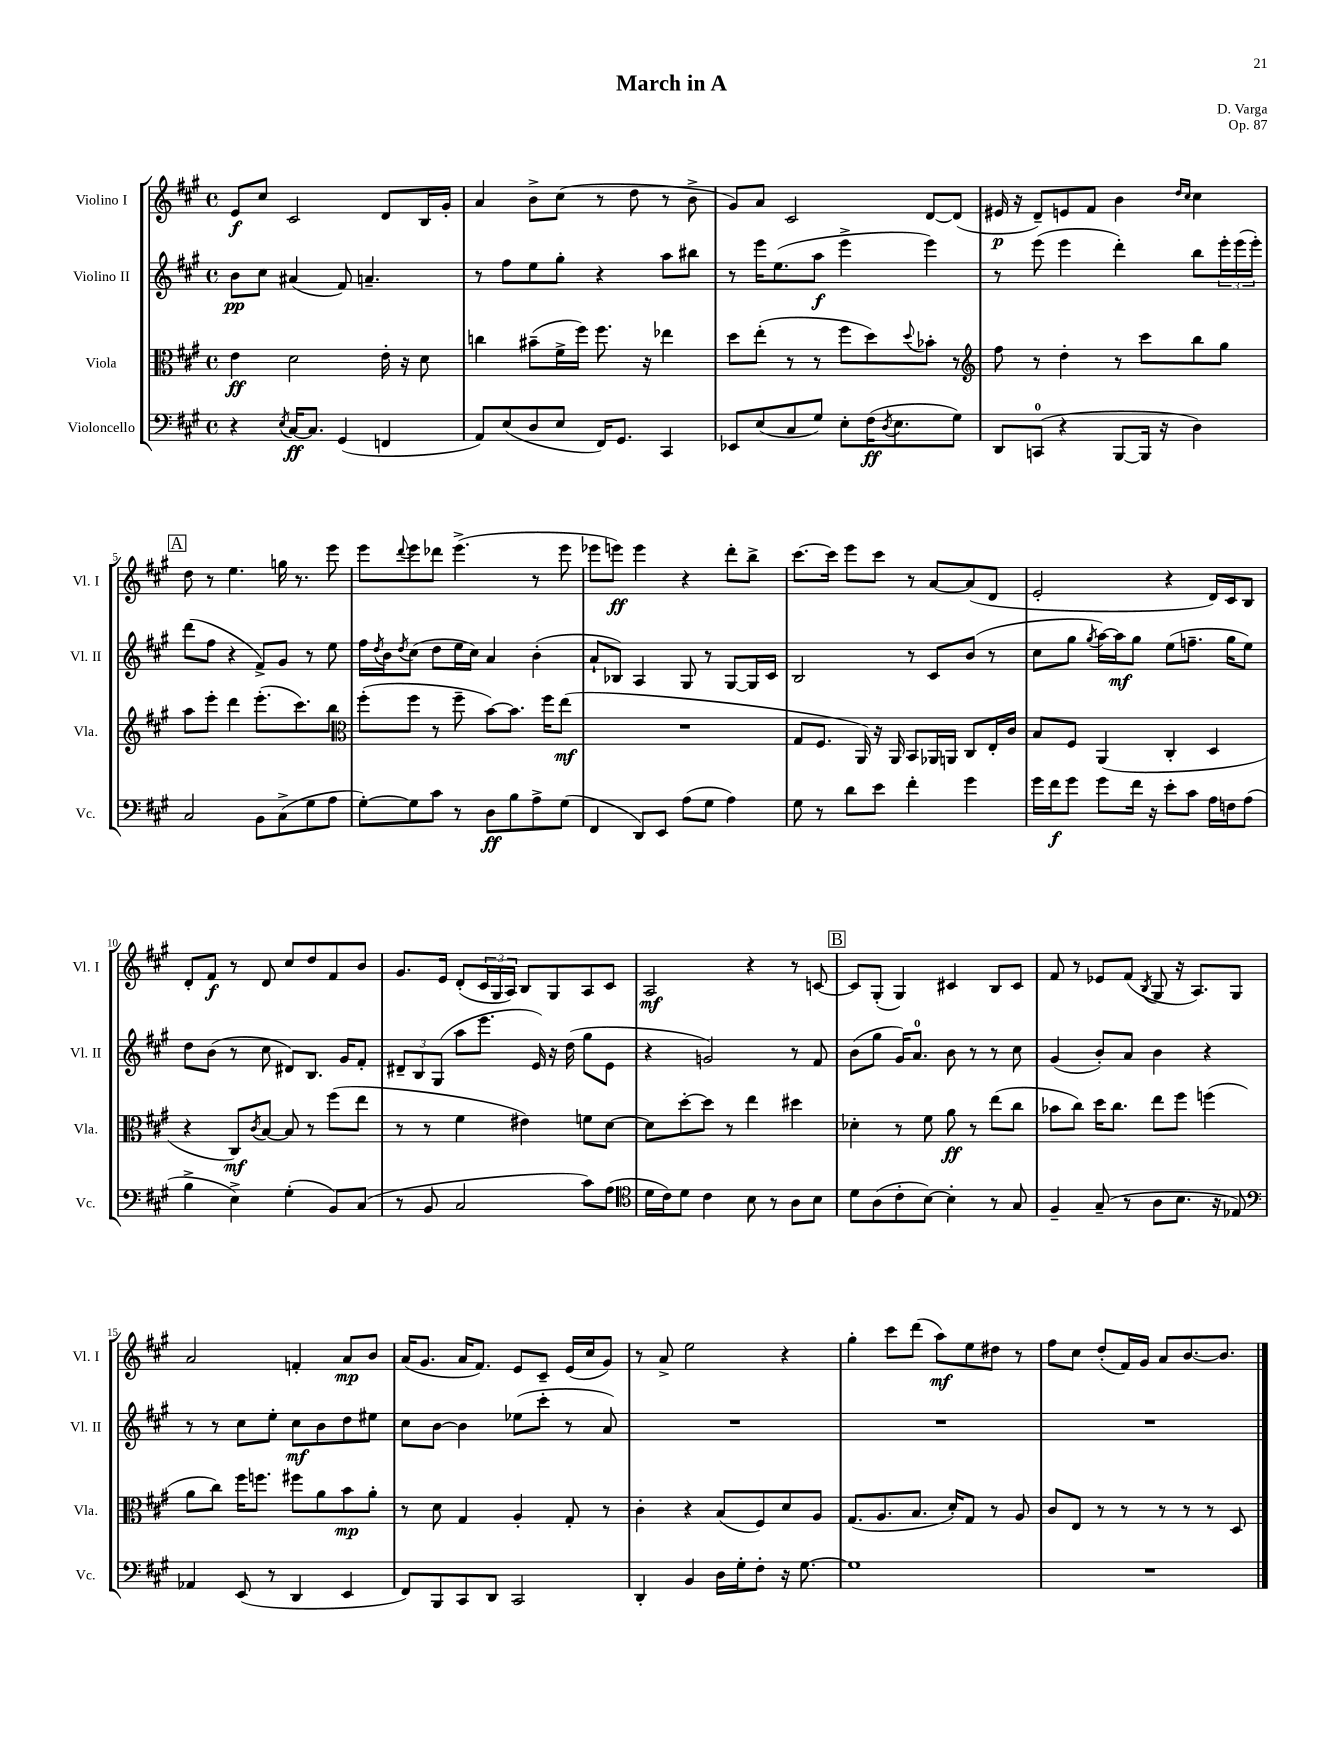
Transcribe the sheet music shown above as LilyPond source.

\header { title = "March in A" composer = "D. Varga" opus = "Op. 87" }
<<
\new StaffGroup <<
\new Staff = "s0" \with { instrumentName = "Violino I" shortInstrumentName = "Vl. I" } {
    \clef treble \key a \major \defaultTimeSignature \time 4/4
    e'8\f cis''8 cis'2 d'8 b16 gis'16-. |
    a'4 b'8-> cis''8( r8 d''8 r8 b'8-> |
    gis'8) a'8 cis'2 d'8~ d'8( |
    eis'16\p r16 d'8--) e'8 fis'8 b'4 \grace { d''16 cis''16 } cis''4 |
    \mark \markup { \box "A" } d''8 r8 e''4. g''16 r8. e'''8 |
    e'''8 \appoggiatura { d'''8 } e'''8 des'''8 e'''4.->( r8 e'''8 |
    ees'''8 e'''8\ff) e'''4 r4 d'''8-. b''8-> |
    cis'''8.~ cis'''16 e'''8 cis'''8 r8 a'8~ a'8( d'8 |
    e'2-. r4 d'16) cis'16 b8 |
    d'8-. fis'8\f r8 d'8 cis''8 d''8 fis'8 b'8 |
    gis'8. e'16 d'8-.( \tuplet 3/2 { cis'16 gis16 a16) } b8 gis8 a8 cis'8 |
    a2\mf r4 r8 c'8~ |
    \mark \markup { \box "B" } c'8 gis8-.( gis4) cis'4 b8 cis'8 |
    fis'8 r8 ees'8 fis'8( \acciaccatura { b8 } gis8 r16 a8.) gis8 |
    a'2 f'4-. a'8\mp b'8 |
    a'16( gis'8. a'16 fis'8.) e'8 cis'8-- e'16( cis''16 gis'8) |
    r8 a'8-> e''2 r4 |
    gis''4-. cis'''8 d'''8( a''8\mf) e''8 dis''8 r8 |
    fis''8 cis''8 d''8-.( fis'16) gis'16 a'8 b'8.~ b'8. \bar "|." |
}
\new Staff = "s1" \with { instrumentName = "Violino II" shortInstrumentName = "Vl. II" } {
    \clef treble \key a \major \defaultTimeSignature \time 4/4
    b'8\pp cis''8 ais'4( fis'8) a'4.-- |
    r8 fis''8 e''8 gis''8-. r4 a''8 bis''8 |
    r8 e'''16 e''8.( a''8\f e'''4-> e'''4) |
    r8 e'''8( e'''4 d'''4-.) b''8 \tuplet 3/2 { e'''16-. e'''16( e'''16-.) } |
    \mark \markup { \box "A" } d'''8( fis''8 r4 fis'8->) gis'8 r8 e''8 |
    fis''16 \acciaccatura { d''8 } b'16 \acciaccatura { d''8 } cis''8( d''8 e''16 cis''16) a'4 b'4-.( |
    a'8-! bes8) a4 gis8 r8 gis8~ gis16 cis'16 |
    b2 r8 cis'8 b'8( r8 |
    cis''8 gis''8 \acciaccatura { gis''8 } a''16~) a''16\mf gis''8 e''8( f''8.-- gis''16 e''8) |
    d''8 b'8( r8 cis''8 dis'8) b8. gis'16 fis'8-. |
    \tuplet 3/2 { dis'8-- b8 gis8( } a''8 e'''8. e'16) r16 d''16( gis''8 e'8 |
    r4 g'2) r8 fis'8 |
    \mark \markup { \box "B" } b'8( gis''8 gis'16) a'8.-0 b'8 r8 r8 cis''8 |
    gis'4( b'8-.) a'8 b'4 r4 |
    r8 r8 cis''8 e''8-. cis''8\mf b'8 d''8 eis''8 |
    cis''8 b'8~ b'4 ees''8( cis'''8-. r8 a'8) |
    R1 |
    R1 |
    R1 \bar "|." |
}
\new Staff = "s2" \with { instrumentName = "Viola" shortInstrumentName = "Vla." } {
    \clef alto \key a \major \defaultTimeSignature \time 4/4
    e'4\ff d'2 e'16-. r16 d'8 |
    c''4 bis'8--( fis'16-> fis''16) fis''8. r16 ees''4 |
    d''8 e''8-.( r8 r8 fis''8 d''8) \appoggiatura { d''8 } bes'8-. r8 |
    \clef treble fis''8 r8 d''4-. r8 cis'''8 b''8 gis''8 |
    \mark \markup { \box "A" } a''8 e'''8-. d'''4 e'''8.-.( cis'''8.) b''8 |
    \clef alto fis''8-.( fis''8 r8 fis''8-- b'8~) b'8. fis''16 e''8\mf( |
    R1 |
    gis8 fis8. a,16) r16 a,16 b,8 aes,16 a,16 cis8 e16-. cis'16 |
    b8 fis8 a,4( cis4-. d4 |
    r4 cis8\mf) \acciaccatura { cis'8 } b8~ b8 r8 fis''8( e''8 |
    r8 r8 fis'4 eis'4) f'8 d'8~ |
    d'8 d''8~-. d''8 r8 e''4 dis''4 |
    \mark \markup { \box "B" } des'4-. r8 fis'8 a'8\ff r8 e''8( cis''8 |
    bes'8 cis''8) d''16 cis''8. e''8 fis''8 f''4( |
    a'8 cis''8) fis''16 f''8. fis''8 a'8 b'8\mp a'8-. |
    r8 d'8 gis4 a4-. gis8-. r8 |
    cis'4-. r4 b8( fis8) d'8 a8 |
    gis8.( a8. b8. d'16-.) gis8 r8 a8 |
    cis'8 e8 r8 r8 r8 r8 r8 d8 \bar "|." |
}
\new Staff = "s3" \with { instrumentName = "Violoncello" shortInstrumentName = "Vc." } {
    \clef bass \key a \major \defaultTimeSignature \time 4/4
    r4 \acciaccatura { e8 } cis16~\ff cis8. gis,4( f,4 |
    a,8) e8( d8 e8 fis,16) gis,8. cis,4 |
    ees,8 e8( cis8 gis8) e8-. fis16\ff( \acciaccatura { d8 } e8. gis8) |
    d,8 c,8-0( r4 b,,8~ b,,16 r16 d4) |
    \mark \markup { \box "A" } cis2 b,8 cis8->( gis8 a8 |
    gis8~-.) gis8 cis'8 r8 d8\ff b8 a8-> gis8( |
    fis,4 d,8) e,8 a8( gis8 a4) |
    gis8 r8 d'8 e'8 fis'4-. gis'4 |
    gis'16 fis'16\f gis'8 gis'8 fis'16 r16 e'8-. cis'8 a16 f16 a8( |
    b4-> e4->) gis4-.( b,8) cis8( |
    r8 b,8 cis2 cis'8) a8( |
    \clef tenor d'16 cis'16) d'8 cis'4 b8 r8 a8 b8 |
    \mark \markup { \box "B" } d'8 a8( cis'8-. b8~) b4-. r8 gis8 |
    fis4-- gis8--( r8 a8 b8. r16 ees8) |
    \clef bass aes,4 e,8( r8 d,4 e,4 |
    fis,8) b,,8 cis,8 d,8 cis,2 |
    d,4-. b,4 d16 gis16-. fis8-. r16 gis8.~ |
    gis1 |
    R1 \bar "|." |
}
>>
>>
